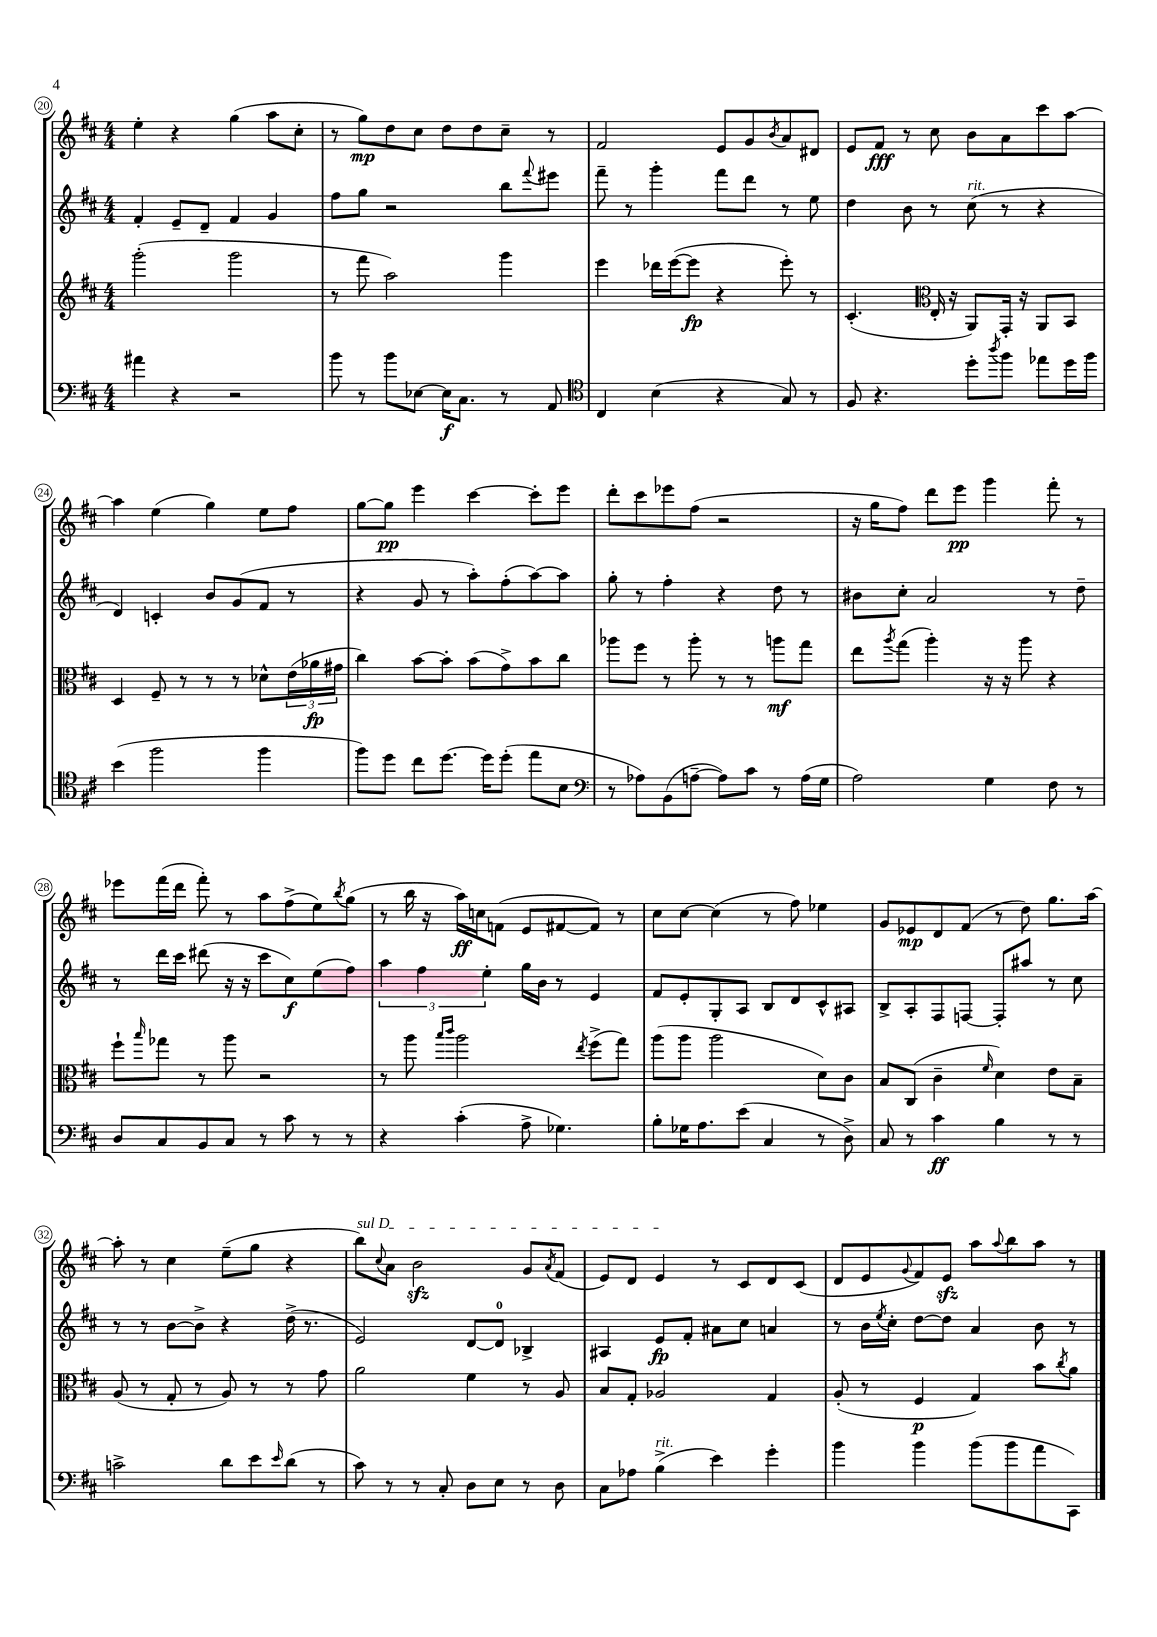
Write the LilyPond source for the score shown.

<<
\new StaffGroup <<
\new Staff = "s0" {
    \clef treble \key d \major \numericTimeSignature \time 4/4
    e''4-. r4 g''4( a''8 cis''8-. |
    r8 g''8\mp) d''8 cis''8 d''8 d''8 cis''8-- r8 |
    fis'2 e'8 g'8 \acciaccatura { b'8 } a'8 dis'8 |
    e'8 fis'8\fff r8 cis''8 b'8 a'8 cis'''8 a''8~ |
    a''4 e''4( g''4) e''8 fis''8 |
    g''8~ g''8\pp e'''4 cis'''4~ cis'''8-. e'''8 |
    d'''8-. cis'''8 ees'''8 fis''8( r2 |
    r16 g''16 fis''8) d'''8 e'''8\pp g'''4 fis'''8-. r8 |
    ees'''8 fis'''16( d'''16 fis'''8-.) r8 a''8 fis''8->( e''8) \acciaccatura { b''8 } g''8( |
    r8 b''16 r16 a''16\ff) c''16 f'8( e'8 fis'8~ fis'8) r8 |
    cis''8 cis''8~ cis''4( r8 fis''8) ees''4 |
    g'8 ees'8\mp d'8 fis'8( r8 d''8) g''8. a''16~ |
    a''8-. r8 cis''4 e''8--( g''8 r4 |
    \once \override TextSpanner.bound-details.left.text = \markup { \italic "sul D" } b''8\startTextSpan) \appoggiatura { cis''8 } a'8 b'2\sfz g'8 \acciaccatura { a'8 } fis'8( |
    e'8) d'8 e'4\stopTextSpan r8 cis'8 d'8 cis'8( |
    d'8 e'8 \appoggiatura { g'8 } fis'8) e'8\sfz a''8 \appoggiatura { a''8 } b''8 a''8 r8 \bar "|." |
}
\new Staff = "s1" {
    \clef treble \key d \major \numericTimeSignature \time 4/4
    fis'4-. e'8-- d'8-- fis'4 g'4 |
    fis''8 g''8 r2 b''8 \appoggiatura { fis'''8 } eis'''8 |
    fis'''8-- r8 g'''4-. fis'''8 d'''8 r8 e''8 |
    d''4 b'8 r8 cis''8^\markup { \italic "rit." }( r8 r4 |
    d'4) c'4-. b'8 g'8( fis'8 r8 |
    r4 g'8 r8 a''8-.) fis''8-.( a''8~) a''8 |
    g''8-. r8 fis''4-. r4 d''8 r8 |
    bis'8 cis''8-. a'2 r8 d''8-- |
    r8 d'''16 cis'''16 dis'''8( r16 r16 cis'''8 cis''8\f) e''8( fis''8) |
    \tuplet 3/2 { a''4 fis''4 e''4-. } g''16 b'16 r8 e'4 |
    fis'8 e'8-. g8-. a8 b8 d'8 cis'8-^ ais8 |
    b8-> a8-. fis8 f8~ f8-. ais''8 r8 cis''8 |
    r8 r8 b'8~ b'8-> r4 d''16->( r8. |
    e'2) d'8~ d'8-0 bes4-> |
    ais4 e'8\fp fis'8-. ais'8 cis''8 a'4 |
    r8 b'16 \acciaccatura { e''8 } cis''16-. d''8~ d''8 a'4 b'8 r8 \bar "|." |
}
\new Staff = "s2" {
    \clef treble \key d \major \numericTimeSignature \time 4/4
    g'''2-.( g'''2 |
    r8 fis'''8 a''2) g'''4 |
    e'''4 des'''16 e'''16~( e'''8\fp r4 e'''8-.) r8 |
    cis'4.-.( \clef alto e16-. r16 a,8) g,16-. r16 a,8 b,8 |
    d4 fis8-- r8 r8 r8 des'8-^ \tuplet 3/2 { e'16( aes'16\fp gis'16 } |
    cis''4) b'8~ b'8-. b'8( g'8->) b'8 cis''8 |
    aes''8 fis''8 r8 aes''8-. r8 r8 a''8\mf g''8 |
    e''8 \acciaccatura { a''8 } g''8( a''4-.) r16 r16 a''8 r4 |
    fis''8-! \grace { b''16 } ges''8 r8 a''8 r2 |
    r8 a''8 \grace { b''16 cis'''16 } a''2 \acciaccatura { e''8 } fis''8->( g''8) |
    a''8( a''8 a''2 d'8) cis'8 |
    b8 cis8( cis'4-- \grace { fis'16 } d'4) e'8 b8-- |
    a8( r8 g8-. r8 a8) r8 r8 g'8 |
    a'2 fis'4 r8 a8 |
    b8 g8-. aes2 g4 |
    a8-.( r8 fis4\p g4) b'8 \acciaccatura { cis''8 } a'8 \bar "|." |
}
\new Staff = "s3" {
    \clef bass \key d \major \numericTimeSignature \time 4/4
    ais'4 r4 r2 |
    b'8 r8 b'8 ees8~ ees16\f cis8. r8 a,8 |
    \clef tenor cis4 b4( r4 g8) r8 |
    fis8 r4. d''8-. \acciaccatura { a''8 } fis''8 ees''8 d''16 fis''16 |
    b'4( fis''2 fis''4 |
    fis''8) d''8 cis''8 d''8.~ d''16 d''8-.( e''8 b8 |
    \clef bass r8 aes8) b,8( a8~-- a8) cis'8 r8 a16( g16 |
    a2) g4 fis8 r8 |
    d8 cis8 b,8 cis8 r8 cis'8 r8 r8 |
    r4 cis'4-.( a8-> ges4.) |
    b8-. ges16 a8. e'8( cis4 r8 d8->) |
    cis8 r8 cis'4\ff b4 r8 r8 |
    c'2-> d'8 e'8 \grace { e'16 } d'8( r8 |
    cis'8) r8 r8 cis8-. d8 e8 r8 d8 |
    cis8 aes8 b4->^\markup { \italic "rit." }( e'4) g'4-. |
    b'4 b'4 b'8( b'8 a'8 cis,8) \bar "|." |
}
>>
>>
\layout { \context { \Score currentBarNumber = #20 \override BarNumber.stencil = #(make-stencil-circler 0.1 0.3 ly:text-interface::print) } }
